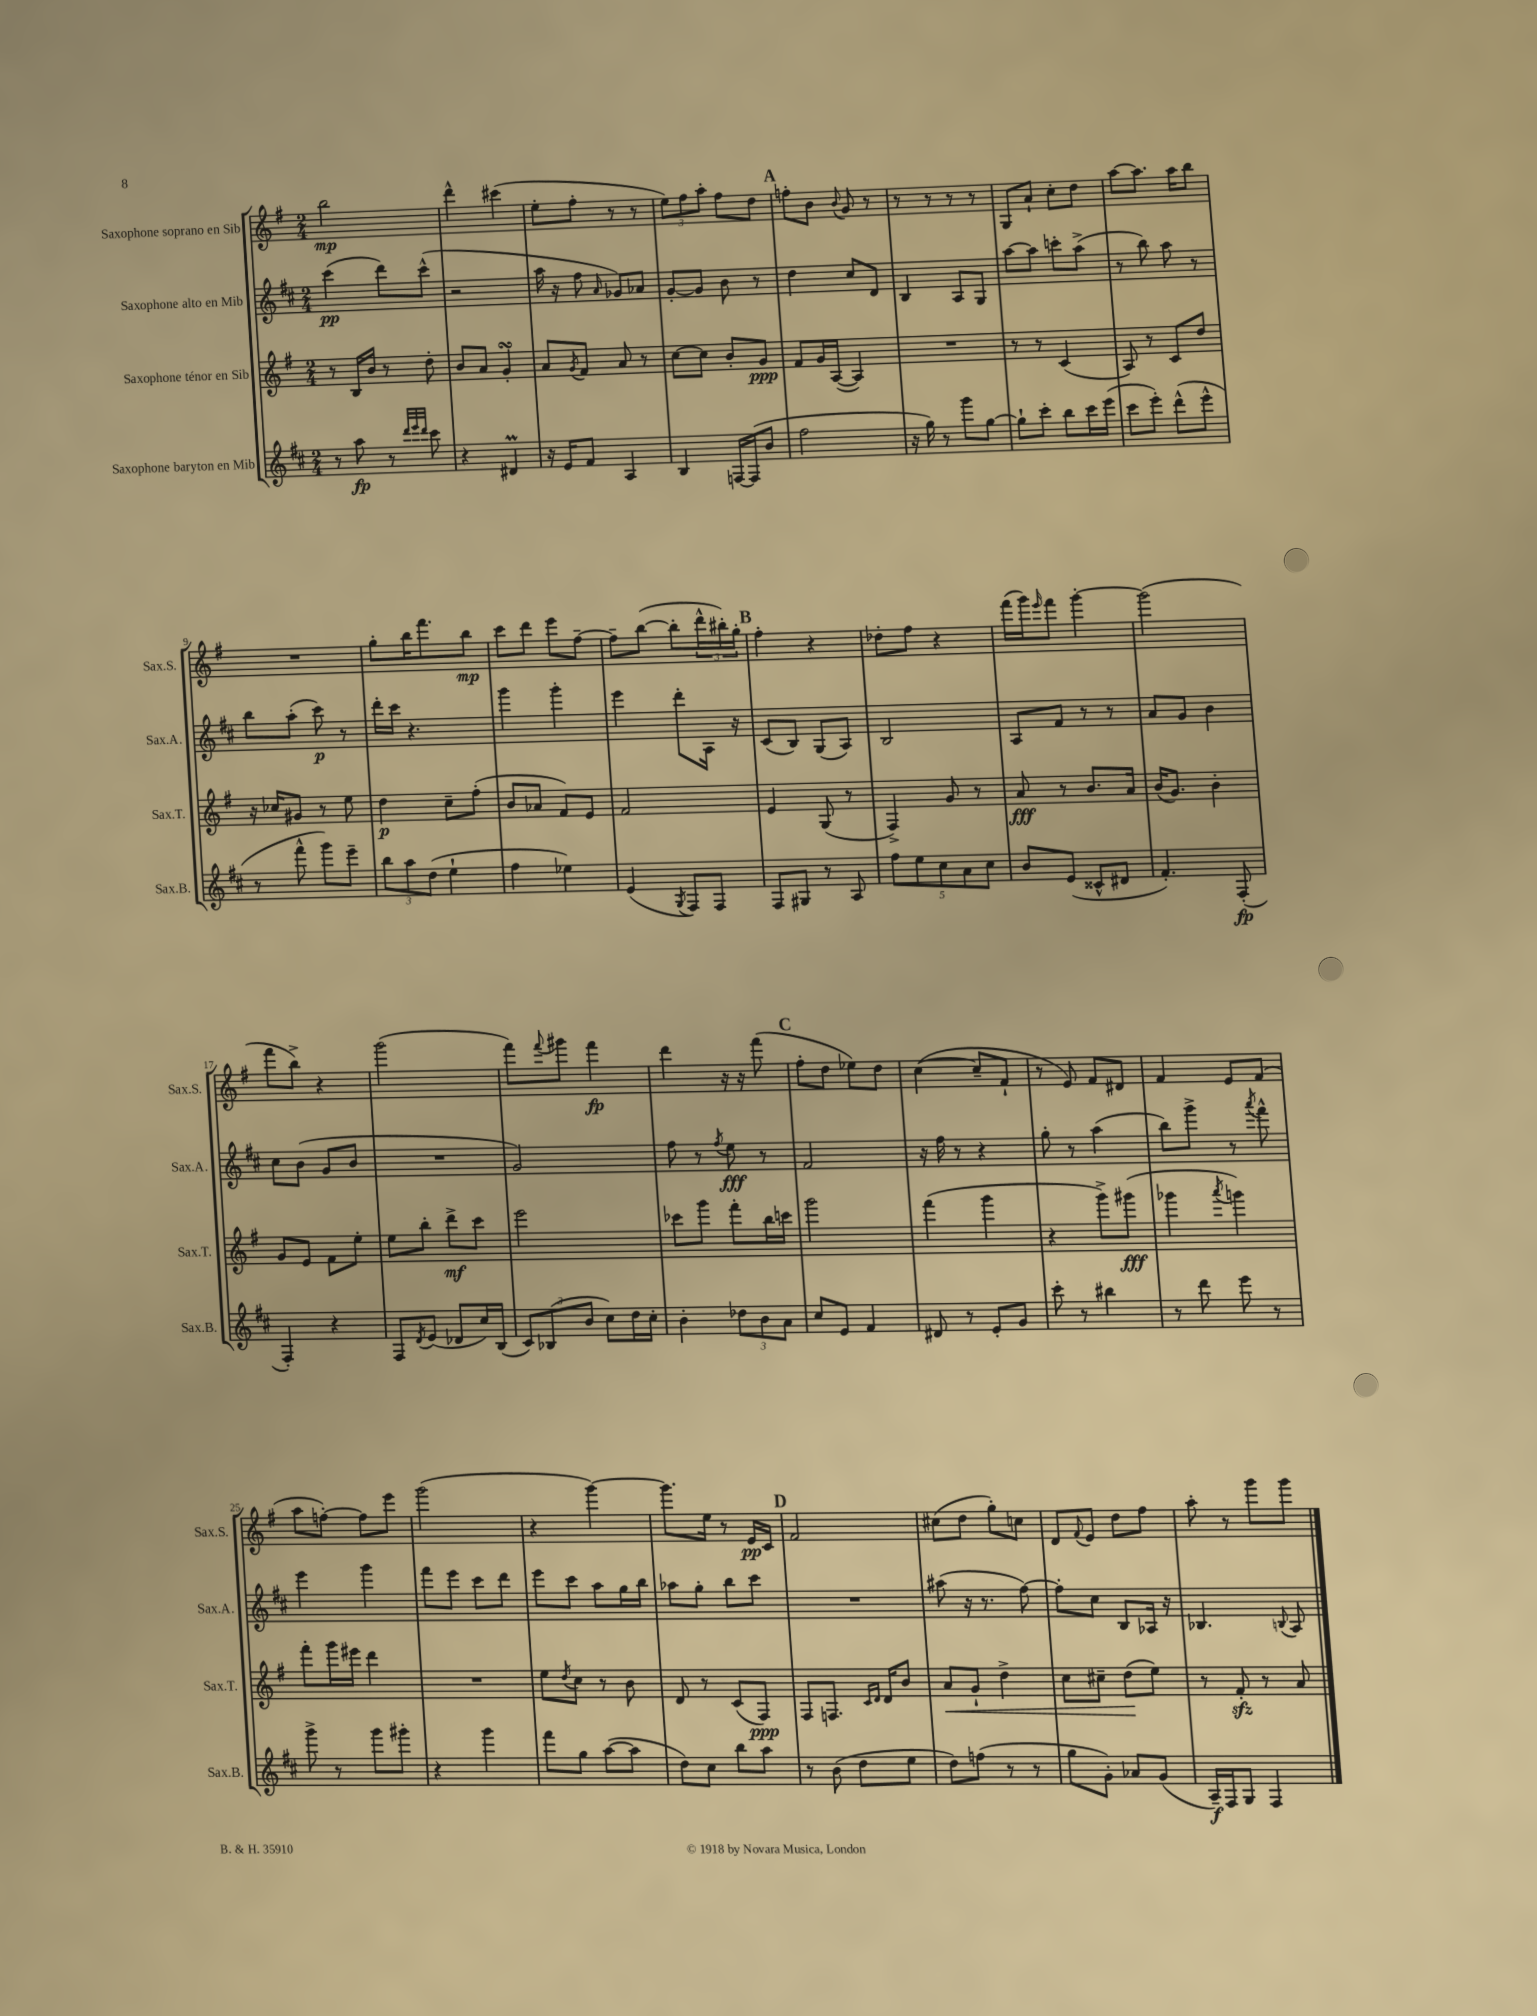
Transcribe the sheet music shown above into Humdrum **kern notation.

**kern	**kern	**kern	**kern
*staff4	*staff3	*staff2	*staff1
*clefG2	*clefG2	*clefG2	*clefG2
*k[f#c#]	*k[f#]	*k[f#c#]	*k[f#]
*M2/4	*M2/4	*M2/4	*M2/4
8r	8r	(4ccc#\	2bb\
8aa\	16B/LL	.	.
.	16b/JJ	.	.
8r	8r	8ddd\L)	.
32qqddd/LLL	.	.	.
32qqeee/	.	.	.
32qqddd/JJJ	.	.	.
8ccc#\	8dd'\	(8ccc#^^\J	.
=	=	=	=
4r	8b/L	2r	4ddd^^\
.	8a/J	.	.
4d#/	4g'/	.	(4ccc#\
=	=	=	=
16r	8a/L	16aa\	8ee'\L
16e/LK	.	16r	.
.	8qg/	.	.
8f#/J	8f#/J	8ff#\	8ff#'\J
.	.	16qqa/	.
4A/	8a/	8g-/L)	8r
.	8r	8a-/J	8r
=	=	=	=
4B/	[8cc\L	[8g'/L	12ee\L)
.	.	.	12ff#\
.	8cc\]J	8g/]J	.
.	.	.	12aa'\J
[16F/LL	8b'/L	8b\	8ff#\L
(16F/]J	.	.	.
8b/J	8g/J	8r	8dd\J
=	=	=	=
2ff#\	8f#/L	4dd\	8ff'\L
.	16g/L	.	8b\J
.	([16A/JJ	.	.
.	.	.	8qqb/
.	4A/])	8cc#/L	8g/
.	.	8d/J	8r
=	=	=	=
16r	2r	4B/	8r
16gg\)	.	.	.
8r	.	.	8r
8ggg\L	.	8A/L	8r
[8gg\J	.	8G/J	8r
=	=	=	=
8gg`\]L	8r	[8aa\L	8G/L
8ccc#'\J	8r	8aa\]J	8a`/J
8bb\L	(4c/	8ccc'\L	8cc'\L
16ccc#\L	.	(8aa^\J	8dd\J
(16eee\JJ	.	.	.
=	=	=	=
8ccc#\L	8A/)	8r	[8aa\L
8eee'\J)	8r	8bb\)	8.aa\]J
(8ddd^^\L	8c/L	8aa\	.
.	.	.	16aa\LK
8eee^^\J	8dd/J	8r	8bb\J
=	=	=	=
8r	16r	8bb\L	2r
.	16cc-/LK	.	.
8fff#^^\	8g#/J	(8aa'\J	.
8ggg\L)	8r	8ccc#\)	.
8eee~\J	8ee\	8r	.
=	=	=	=
12bb\L	4dd\	16ddd'\LL	8gg'\L
.	.	16ccc#\JJ	.
12aa\	.	.	.
.	.	4.r	16bb\K
(12dd\J	.	.	.
.	.	.	8.fff#\
4ee`\	8cc~\L	.	.
.	(8ff#'\J	.	8bb\J
=	=	=	=
4ff#\	8b/L	4ggg\	8ccc\L
.	8a-/J	.	8ddd\J
4ee-\)	8f#/L)	4ggg'\	8eee\L
.	8e/J	.	[8ff#~\J
=	=	=	=
(4e/	2f#/	4eee\	8ff#~\]L
.	.	.	([8bb\J
8qG/	.	.	.
8F#/L)	.	8ddd'\L	8bb'\]L
8F#/J	.	16A\Jk	24ddd^^\L
.	.	.	24bb#'\)
.	.	16r	.
.	.	.	24gg'\JJ
=	=	=	=
8F#/L	4e/	(8c#/L	4ff#'\
8G#/J	.	8B/J)	.
8r	(8G/	(8G/L	4r
8A/	8r	8A/J)	.
=	=	=	=
10ff#\L	4F#^/)	2B/	8dd-'\L
10ee\	.	.	.
.	.	.	8ff#\J
10cc#\	.	.	.
.	8g/	.	4r
10a\	.	.	.
.	8r	.	.
10cc#\J	.	.	.
=	=	=	=
8b/L	8a/	8A/L	(16fff#\LL
.	.	.	16ggg\J)
.	.	.	16qqeee/
(8e/J	8r	8f#/J	8fff#\J
8c##^^/L	8.b/L	8r	[4ggg'\
8d#/J	.	8r	.
.	16a/Jk	.	.
=	=	=	=
4.f#'/)	(16b/LK	8a/L	(2ggg\]
.	8.g/J)	.	.
.	.	8g/J	.
.	4b'\	4b\	.
(8F#'/	.	.	.
=	=	=	=
4F#'/)	8g/L	8cc#\L	8fff#\L
.	8e/J	(8b\J	8bb^\J)
4r	8f#\L	8g/L	4r
.	8ee'\J	8b/J	.
=	=	=	=
8F#/L	8ee\L	2r	(2ggg\
8qd/	.	.	.
(8e/J	8bb'\J	.	.
8d-/L	8ddd^\L	.	.
16cc#/L)	8ccc\J	.	.
(16B/JJ	.	.	.
=	=	=	=
12c#/L)	2eee\	2g/)	8fff#\L)
(12B-/	.	.	.
.	.	.	8qqfff#/
.	.	.	8ggg#\J
12b/J	.	.	.
8cc#\L)	.	.	4fff#\
16dd\L	.	.	.
16cc#'\JJ	.	.	.
=	=	=	=
4b'\	8ccc-\L	8ff#\	4ddd\
.	8ggg\J	8r	.
.	.	8qff#/	.
12dd-\L	8fff#'\L	8ee\	16r
.	.	.	16r
12b\	.	.	.
.	16bb\L	8r	(8fff#\
12a\J	.	.	.
.	16ccc\JJ	.	.
=	=	=	=
8cc#/L	2ggg\	2f#/	8ff#'\L
8e/J	.	.	8dd\J
4f#/	.	.	8ee-\L)
.	.	.	8dd\J
=	=	=	=
8d#/	(4fff#\	16r	([4cc\
.	.	16ff#\	.
8r	.	8r	.
8e'/L	4ggg\	4r	8cc~/]L
8g/J	.	.	8f#`/J
=	=	=	=
8ccc#'\	4r	8gg'\	8r
8r	.	8r	8e/)
4bb#\	8ggg^\L)	(4aa\	8f#/L
.	(8ggg#\J	.	8d#/J
=	=	=	=
8r	4ggg-\	8bb\L)	4f#/
8ddd\	.	8ggg^\J	.
.	8qaaa/	.	.
8eee\	4ggg\)	8r	8e/L
.	.	8qaaa/	.
8r	.	8fff#^^\	(8f#/J
=	=	=	=
8ggg^\	8fff#'\L	4eee\	8aa\L
8r	16ggg\L	.	[8ff'\J)
.	16eee#\JJ	.	.
8ggg\L	4ddd\	4ggg\	8ff\]L
8ggg#'\J	.	.	8eee\J
=	=	=	=
4r	2r	8fff#\L	(2ggg\
.	.	8eee\J	.
4ggg\	.	8ccc#\L	.
.	.	8ddd\J	.
=	=	=	=
8fff#\L	8ee\L	8eee\L	4r
.	8qdd/	.	.
8gg\J	8cc\J	8ccc#\J	.
([8aa\L	8r	8aa\L	[4ggg\)
8aa\]J	8b\	16gg\L	.
.	.	16bb\JJ	.
=	=	=	=
8dd\L)	8d/	8aa-\L	8.ggg\]L
8cc#\J	8r	8gg'\J	.
.	.	.	16ee\Jk
8bb\L	(8c/L	8bb\L	8r
8aa\J	8F#/J)	8ccc#\J	16e/LL
.	.	.	16c/JJ
=	=	=	=
8r	8F#/L	2r	2f#/
(8b\	8.F/J	.	.
8dd\L	.	.	.
.	16qqc/LL	.	.
.	16qqd/JJ	.	.
.	16d/LK	.	.
8ee\J	8b/J	.	.
=	=	=	=
8dd\L)	8a/L	(8aa#\	(8cc#\L
(8ff\J	8g`/J	16r	8dd\J
.	.	8.r	.
8r	4dd^\	.	8gg'\L)
8r	.	[8ff#\)	8cc\J
=	=	=	=
8gg\L	8cc\L	8ff#'\]L	8d/L
.	.	.	8qqf#/
8g'\J)	8cc#~\J	8cc#\J	8e/J
8a-/L	(8dd\L	8B/L	8dd\L
(8g/J	8ee\J)	16A-/Jk	8ff#\J
.	.	16r	.
=	=	=	=
16A~/LL)	8r	4.B-/	8aa'\
16F#/J	.	.	.
8G/J	8f#'/	.	8r
4F#/	8r	.	8ggg\L
.	.	8qqB/	.
.	8a/	8A/	8ggg\J
==	==	==	==
*-	*-	*-	*-
